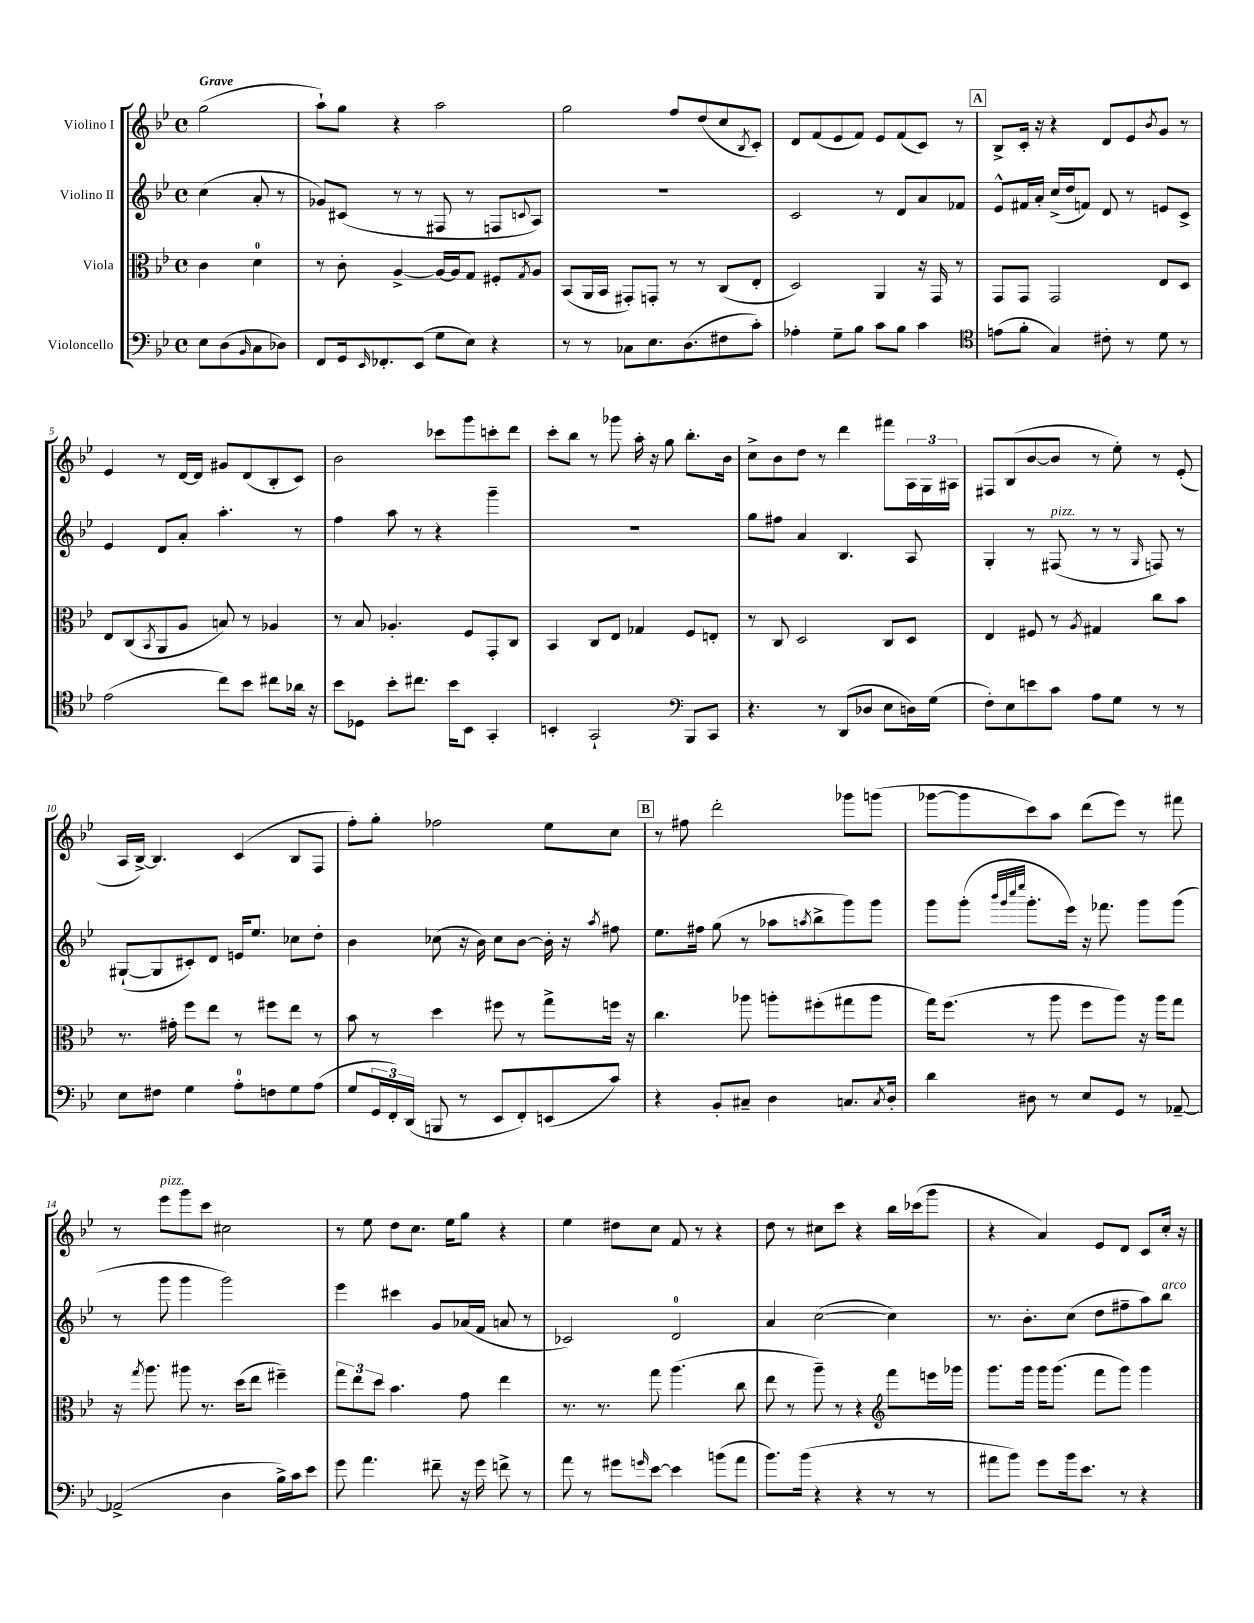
<<
\new StaffGroup <<
\new Staff = "s0" \with { instrumentName = "Violino I" } {
    \clef treble \key bes \major \defaultTimeSignature \time 4/4 \partial 2 \tempo "Grave"
    g''2( |
    a''8-!) g''8 r4 a''2 |
    g''2 f''8 d''8( c''8 \acciaccatura { bes8 } c'8-.) |
    d'8 f'8( ees'8 f'8) ees'8 f'8( c'8) r8 |
    \mark \markup { \box "A" } bes8-> c'16-. r16 r4 d'8 ees'8 \acciaccatura { bes'8 } g'8 r8 |
    ees'4 r8 d'16~ d'16 gis'8 d'8( bes8-. c'8) |
    bes'2 ces'''8 g'''8 c'''8-. d'''8 |
    c'''8-. bes''8 r8 ges'''8 a''16-. r16 g''8 bes''8.-. bes'16 |
    c''8-> bes'8 d''8 r8 d'''4 fis'''8 \tuplet 3/2 { a16 g16 ais16 } |
    fis8 bes8( bes'8~ bes'8 r8 ees''8-.) r8 ees'8-.( |
    a16 bes16~->) bes4. c'4( bes8 f8 |
    f''8-.) g''8-. fes''2 ees''8 c''8 |
    \mark \markup { \box "B" } r8 fis''8 d'''2-. ges'''8 g'''8( |
    ges'''8~ ges'''8 c'''8) a''8 d'''8( ees'''8) r8 fis'''8 |
    r8 ees'''8^\markup { \italic "pizz." } g'''8 c'''8 cis''2 |
    r8 ees''8 d''8 c''8. ees''16 g''8 r4 |
    ees''4 dis''8 c''8 f'8 r8 r4 |
    d''8 r8 cis''8 c'''8 r4 bes''16 ces'''16( g'''8 |
    r4 a'4) ees'8 d'8 c'8 c''16-. r16 \bar "|." |
}
\new Staff = "s1" \with { instrumentName = "Violino II" } {
    \clef treble \key bes \major \defaultTimeSignature \time 4/4 \partial 2
    c''4( a'8-. r8 |
    ges'8) cis'8( r8 r8 fis8 r8 f8 \appoggiatura { c'8 } a8) |
    R1 |
    c'2 r8 d'8 a'8 fes'8 |
    \mark \markup { \box "A" } ees'8-^ fis'16 a'16-. c''16->( d''16 f'8) d'8 r8 e'8 c'8-> |
    ees'4 d'8 a'8-. a''4.-. r8 |
    f''4 a''8 r8 r4 g'''4-- |
    R1 |
    g''8 fis''8 a'4 bes4. a8 |
    g4-. r8 fis8^\markup { \italic "pizz." }( r8 r8 \grace { g16 } f8) r8 |
    gis8~-!( gis8 cis'8-.) d'8 e'16 ees''8. ces''8 d''8-. |
    bes'4 ces''8( r16 bes'16) ces''8 bes'8~ bes'16-. r16 \acciaccatura { a''8 } fis''8 |
    \mark \markup { \box "B" } ees''8. fis''16 g''8( r8 aes''8 \acciaccatura { a''8 } bes''8-> g'''8) g'''8 |
    g'''8 g'''8-.( \grace { bes'''32 g'''32 c''''32 ees''''32 } g'''8.-. ees'''16) r16 fes'''8. g'''8 g'''8( |
    r8 g'''8 g'''4 g'''2) |
    ees'''4 cis'''4 g'8 aes'16( f'16 a'8 r8 |
    ces'2) d'2-0 |
    a'4 c''2~( c''4) |
    r8. bes'8.-. c''8( d''8 fis''8-- a''8) bes''8^\markup { \italic "arco" } \bar "|." |
}
\new Staff = "s2" \with { instrumentName = "Viola" } {
    \clef alto \key bes \major \defaultTimeSignature \time 4/4 \partial 2
    c'4 d'4-0 |
    r8 c'8-. a4~-> a16~ a16 g8 fis8-. \acciaccatura { g8 } a8 |
    bes,8( a,16 bes,16 gis,8-.) g,8-. r8 r8 c8( ees8-. |
    d2) a,4 r16 g,16 r8 |
    \mark \markup { \box "A" } g,8 g,8 g,2 ees8 d8 |
    ees8 c8( \acciaccatura { bes,8 } a,8 a8 b8) r8 aes4 |
    r8 bes8 aes4.-. f8 g,8-. c8 |
    bes,4 c8 ees8 ges4 f8 e8-. |
    r8 c8 d2 c8 d8 |
    ees4 fis8 r8 \acciaccatura { a8 } gis4 c''8 bes'8 |
    r8. gis'16-. f''8 ees''8 r8 fis''8 ees''8 r8 |
    bes'8 r8 d''4 fis''8 r8 g''8-> f''16 r16 |
    \mark \markup { \box "B" } c''4. aes''8 a''8-. fis''8-.( gis''8 a''8 |
    g''16) f''8.( r8 a''8 f''8 a''8) r16 a''16 g''8 |
    r16 \acciaccatura { g''8 } a''8. ais''8 r8. d''16( ees''8 fis''4--) |
    \tuplet 3/2 { g''8 ees''8 d''8 } bes'4. g'8 ees''4 |
    r8. r8. g''8 a''4.( c''8 |
    ees''8 r8 a''8--) r8 r4 \clef treble f'''8 e'''16 ges'''16 |
    g'''8. g'''16 g'''16 g'''8.( f'''8 g'''8) g'''4 \bar "|." |
}
\new Staff = "s3" \with { instrumentName = "Violoncello" } {
    \clef bass \key bes \major \defaultTimeSignature \time 4/4 \partial 2
    ees8 d8( \grace { bes,16 } c8 des8) |
    f,8 g,16 \grace { ees,16 } fes,8.-. ees,8( g8 ees8) r4 |
    r8 r8 ces8 ees8. d8.( fis8 c'8-.) |
    aes4-. g8-- bes8 c'8 bes8 c'4 |
    \mark \markup { \box "A" } \clef tenor e'8( f'8-. g4) cis'8-. r8 d'8 r8 |
    ees'2( c''8) bes'8 cis''8 aes'16 r16 |
    bes'8 des8 bes'8-. cis''8. bes'16 bes,8 g,4-. |
    b,4-. g,2-! \clef bass bes,,8 c,8 |
    r4. r8 d,8( des8 ees8 d16) g16( |
    f8-.) ees8 e'8 c'8 a8 g8 r8 r8 |
    ees8 fis8 g4 a8-0-. f8 g8 a8( |
    g8 \tuplet 3/2 { g,16 f,16-.) d,16( } b,,8 r8 ees,8 f,8-.) e,8( c'8) |
    \mark \markup { \box "B" } r4 bes,8-. cis8-- d4 c8. \acciaccatura { c8 } d16-. |
    d'4 dis8 r8 ees8 g,8 r8 aes,8~-- |
    aes,2->( d4 bes16->) c'16 ees'8 |
    g'8 a'4. fis'8-- r16 g'16 f'8-> r8 |
    a'8 r8 gis'8 \grace { g'16 } ees'8~ ees'4 b'8( a'8 |
    bes'8.) bes'16( r4 r4 r8 r8 |
    ais'8 bes'8) g'8 bes'16 ees'8. r8 r4 \bar "|." |
}
>>
>>
